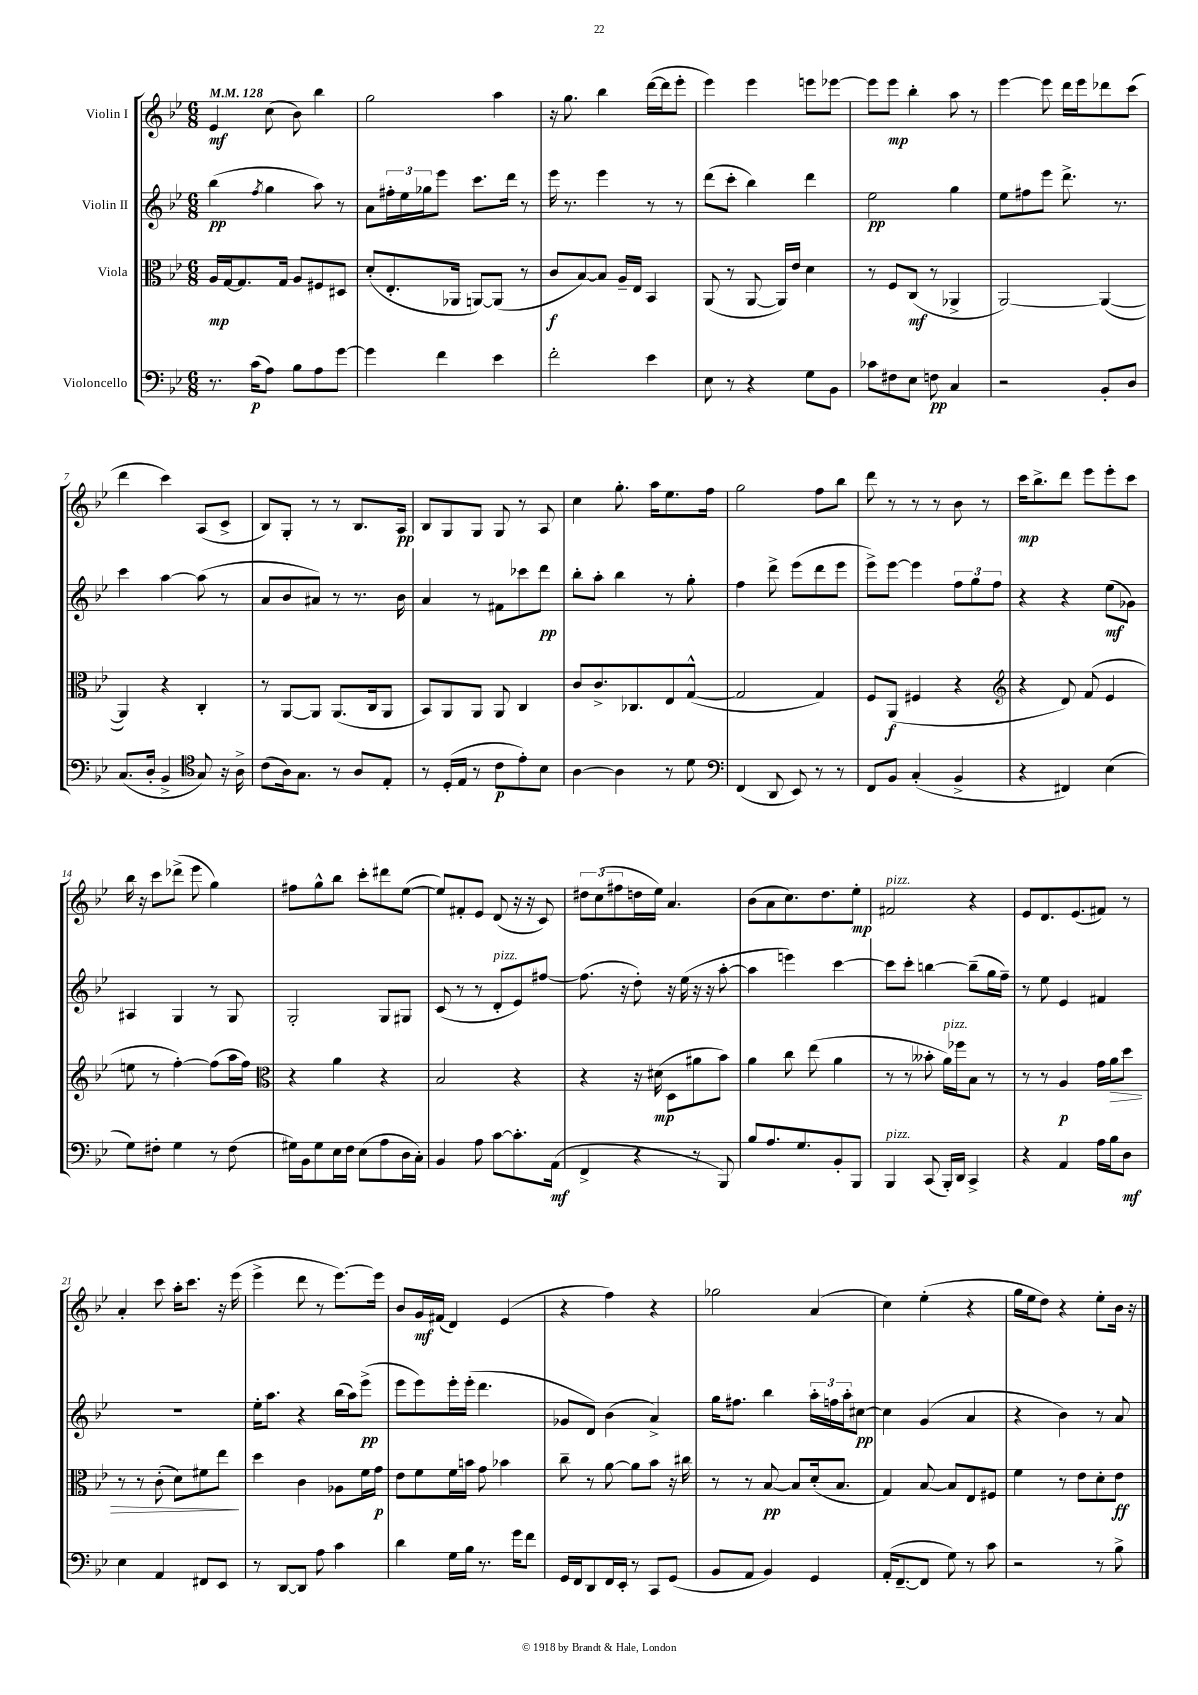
<<
\new StaffGroup <<
\new Staff = "s0" \with { instrumentName = "Violin I" } {
    \clef treble \key bes \major \numericTimeSignature \time 6/8 \tempo 4 = 128
    ees'4\mf c''8( bes'8) bes''4 |
    g''2 a''4 |
    r16 g''8. bes''4 d'''16~( d'''16 ees'''8-. |
    ees'''4) ees'''4 e'''8 ees'''8~ |
    ees'''8 ees'''8\mp bes''4-. a''8 r8 |
    ees'''4~ ees'''8 d'''16 ees'''16 des'''8 c'''8( |
    d'''4 c'''4) a8( c'8-> |
    bes8) g8-. r8 r8 bes8. a16\pp |
    bes8 g8 g8 g8 r8 a8 |
    c''4 g''8.-. a''16 ees''8. f''16 |
    g''2 f''8 bes''8 |
    d'''8 r8 r8 r8 bes'8 r8 |
    c'''16\mp bes''8.-> d'''8 ees'''8 ees'''8-. c'''8 |
    bes''16 r16 c'''8 des'''8->( ees'''8 g''4) |
    fis''8 g''8-^ bes''8 c'''8-. dis'''8 ees''8~( |
    ees''8) fis'8-. ees'8 d'8( r16 r16 c'8) |
    \tuplet 3/2 { dis''8 c''8( fis''8 } d''16 ees''16) a'4. |
    bes'8( a'8 c''8.) d''8. ees''8-.\mp |
    fis'2^\markup { \italic "pizz." } r4 |
    ees'8 d'8. ees'8.( fis'8) r8 |
    a'4-. c'''8 a''16-. c'''8. r16 ees'''16( |
    ees'''4-> d'''8 r8 ees'''8.~) ees'''16 |
    bes'8 g'16\mf fis'16( d'4) ees'4( |
    r4 f''4) r4 |
    ges''2 a'4( |
    c''4) ees''4-.( r4 |
    g''16 ees''16 d''8) r4 ees''8-. bes'16 r16 \bar "|." |
}
\new Staff = "s1" \with { instrumentName = "Violin II" } {
    \clef treble \key bes \major \numericTimeSignature \time 6/8
    bes''4\pp( \acciaccatura { f''8 } g''4 a''8) r8 |
    a'8 \tuplet 3/2 { fis''16-. ees''16 ges''16 } ees'''8 c'''8. d'''16 r8 |
    ees'''16 r8. ees'''4 r8 r8 |
    d'''8( c'''8-. bes''4) d'''4 |
    ees''2\pp g''4 |
    ees''8 fis''8 ees'''8 d'''8.-> r8. |
    c'''4 a''4~ a''8( r8 |
    a'8 bes'8 ais'8) r8 r8. bes'16 |
    a'4 r8 fis'8 ces'''8 d'''8\pp |
    bes''8-. a''8-. bes''4 r8 g''8-. |
    f''4 d'''8-> ees'''8( d'''8 ees'''8 |
    ees'''8->) ees'''8~ ees'''4 \tuplet 3/2 { f''8 g''8 f''8 } |
    r4 r4 ees''8\mf( ges'8) |
    ais4 g4 r8 g8 |
    g2-. g8 gis8 |
    c'8( r8 r8 d'8-.^\markup { \italic "pizz." } ees'8) fis''8~ |
    fis''8.( r16 d''8-.) r16 ees''16( r16 r16 a''8~-. |
    a''4 e'''4) c'''4~ |
    c'''8 c'''8-. b''4~ b''8--( g''16 f''16--) |
    r8 ees''8 ees'4 fis'4 |
    R2. |
    ees''16-. a''8. r4 bes''16( a''16) ees'''8->\pp( |
    ees'''8 ees'''8) ees'''16-. ees'''16-.( d'''4. |
    ges'8 d'8) bes'4( a'4->) |
    g''16 fis''8. bes''4 \tuplet 3/2 { a''16-. f''16 a''16-. } cis''8~\pp |
    cis''4 g'4( a'4 |
    r4 bes'4) r8 a'8 \bar "|." |
}
\new Staff = "s2" \with { instrumentName = "Viola" } {
    \clef alto \key bes \major \numericTimeSignature \time 6/8
    a16\mp g16~ g8. g16 a8 fis8 dis8 |
    d'8-.( ees8.-. aes,16 a,8~) a,8( r8 |
    c'8\f bes8~) bes8 a16-- ees16 bes,4 |
    a,8( r8 a,8~ a,16) ees'16 d'4 |
    r8 f8 c8\mf( r8 aes,4-> |
    a,2~) a,4~( |
    a,4) r4 c4-. |
    r8 a,8~ a,8 a,8.( c16 a,8 |
    bes,8) a,8 a,8 a,8 c4 |
    c'8 c'8.-> ces8. ees8 g8~-^( |
    g2 g4) |
    f8 a,8\f( fis4 r4 |
    \clef treble r4 d'8) f'8( ees'4 |
    e''8 r8 f''4~-.) f''8( a''16 f''16) |
    \clef alto r4 a'4 r4 |
    bes2 r4 |
    r4 r16 dis'16\mp( d8 ais'8 bes'8) |
    a'4 c''8 ees''8( a'4 |
    r8 r8 beses'8-. a'16^\markup { \italic "pizz." }) fes''16 bes8 r8 |
    r8 r8 a4\p g'16 a'16\> d''8 |
    r8 r8 c'8-.( d'8) fis'8 ees''8\! |
    d''4 c'4 aes8 f'16 g'16\p |
    ees'8 f'8 f'16 b'16 g'8 bes'4 |
    c''8-- r8 a'8~ a'8 bes'8 r16 cis''16 |
    r8 r8 bes8~\pp bes8 d'16-.( bes8. |
    g4) bes8~ bes8 ees8 fis8 |
    f'4 r8 ees'8 d'8-. ees'8\ff \bar "|." |
}
\new Staff = "s3" \with { instrumentName = "Violoncello" } {
    \clef bass \key bes \major \numericTimeSignature \time 6/8
    r8. c'16\p( a8) bes8 a8 g'8~ |
    g'4 f'4 ees'4 |
    f'2-. ees'4 |
    ees8 r8 r4 g8 bes,8 |
    ces'8 fis8 ees8 f8\pp c4 |
    r2 bes,8-. d8 |
    c8.( d16-. bes,4-> \clef tenor g8) r16 a16-> |
    c'8( a16) g8. r8 a8 ees8-. |
    r8 d16-.( ees16 r8 c'8\p ees'8-.) bes8 |
    a4~ a4 r8 d'8 |
    \clef bass f,4( d,8 ees,8) r8 r8 |
    f,8 bes,8 c4-.( bes,4-> |
    r4 fis,4) ees4( |
    g8) fis8-. g4 r8 fis8( |
    gis16) bes,16 gis8 ees16 f16 ees8( a8 d16 c16-.) |
    bes,4 a8 c'8~ c'8.-. a,16\mf( |
    f,4-> r4 r8 bes,,8) |
    bes8 a8. g8. bes,8-. bes,,8 |
    bes,,4^\markup { \italic "pizz." } c,8( bes,,16-.) d,16 c,4-> |
    r4 a,4 a16 bes16 d8\mf |
    ees4 a,4 fis,8 ees,8 |
    r8 d,8~ d,8 a8 c'4 |
    d'4 g16 bes16 r8. g'16 f'8 |
    g,16 f,16 d,8 f,16 ees,16-. r8 c,8 g,8( |
    bes,8 a,8 bes,4) g,4 |
    a,16-.( f,8.~-- f,8 g8) r8 c'8 |
    r2 r8 bes8-> \bar "|." |
}
>>
>>
